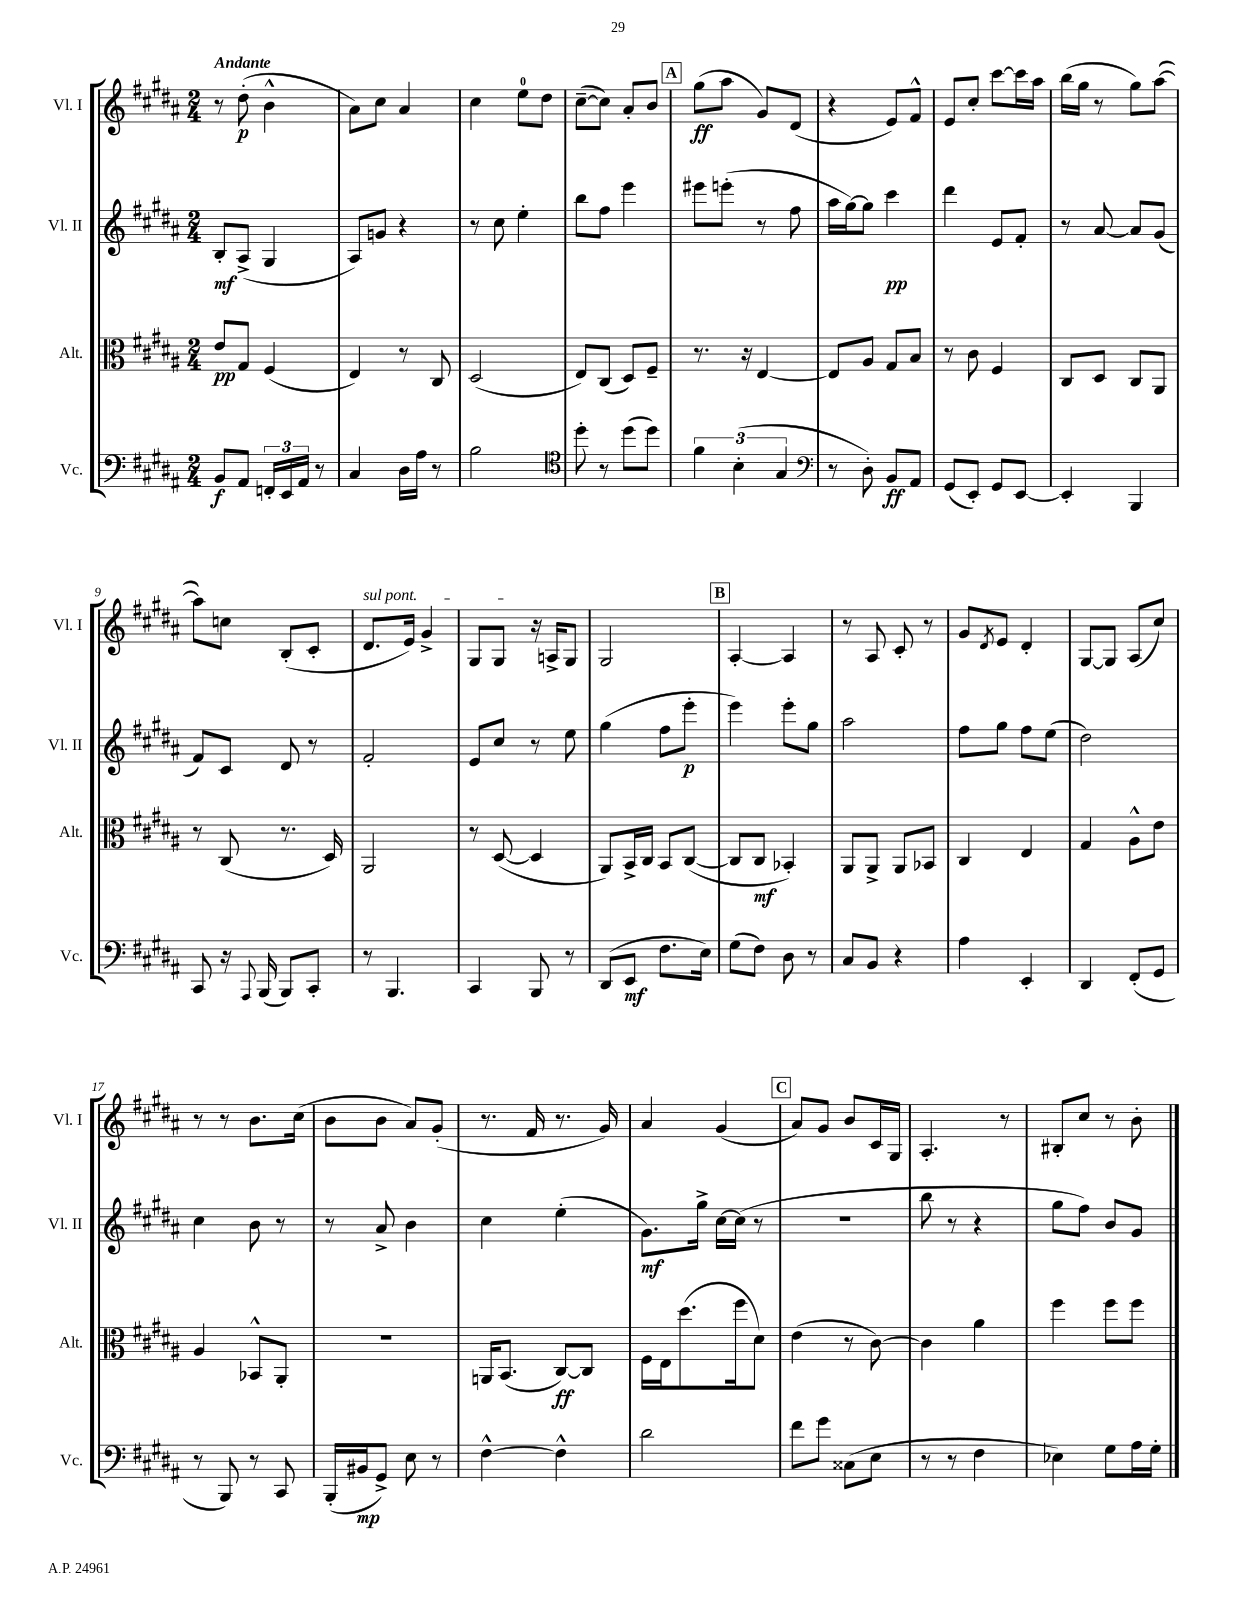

**kern	**kern	**kern	**kern
*staff4	*staff3	*staff2	*staff1
*clefF4	*clefC3	*clefG2	*clefG2
*k[f#c#g#d#a#]	*k[f#c#g#d#a#]	*k[f#c#g#d#a#]	*k[f#c#g#d#a#]
*M2/4	*M2/4	*M2/4	*M2/4
8BB	8e	8B'	8r
8AA#	8G#	(8A#^	(8dd#'
24FF'	(4F#	4G#	4b^^
24EE	.	.	.
24AA#	.	.	.
8r	.	.	.
=	=	=	=
4C#	4E)	8A#)	8a#)
.	.	8g	8cc#
16D#	8r	4r	4a#
16A#	.	.	.
8r	8C#	.	.
=	=	=	=
2B	(2D#	8r	4cc#
.	.	8cc#	.
.	.	4ee'	8ee
.	.	.	8dd#
=	=	=	=
*clefC4	*	*	*
8dd#'	8E)	8bb	([8cc#~
8r	(8C#	8ff#	8cc#])
(8dd#	8D#)	4eee	8a#'
8dd#)	8F#~	.	8b
=	=	=	=
6f#	8.r	8eee#	(8gg#
.	.	(8eee'	8aa#
(6B'	.	.	.
.	16r	.	.
.	[4E	8r	8g#)
6G#	.	.	.
.	.	8ff#	(8d#
=	=	=	=
*clefF4	*	*	*
8r	8E]	16aa#	4r
.	.	[16gg#)	.
8D#')	8A#	8gg#]	.
8BB	8G#	4ccc#	8e)
8AA#	8B	.	8f#^^
=	=	=	=
(8GG#	8r	4ddd#	8e
8EE')	8c#	.	8cc#'
8GG#	4F#	8e	[8ccc#
[8EE	.	8f#'	16ccc#]
.	.	.	16aa#
=	=	=	=
4EE']	8C#	8r	(16bb
.	.	.	16gg#
.	8D#	[8a#	8r
4BBB	8C#	8a#]	8gg#)
.	8AA#	(8g#	([8aa#
=	=	=	=
8CC#	8r	8f#)	8aa#])
16r	(8C#	8c#	8cc
8qqAAA#	.	.	.
(16BBB	.	.	.
8BBB)	8.r	8d#	(8B'
8CC#'	.	8r	8c#'
.	16D#)	.	.
=	=	=	=
8r	2AA#	2f#'	8.d#
4.BBB	.	.	.
.	.	.	16e)
.	.	.	4g#^
=	=	=	=
4CC#	8r	8e	8G#
.	([8D#	8cc#	8G#
8BBB	4D#]	8r	16r
.	.	.	16A^
8r	.	8ee	8G#
=	=	=	=
(8DD#	8AA#)	(4gg#	2G#
8EE	16BB^	.	.
.	16C#	.	.
8.F#	8BB	8ff#	.
.	([8C#	8eee'	.
16E)	.	.	.
=	=	=	=
(8G#	8C#]	4eee)	[4A#'
8F#)	8C#	.	.
8D#	4BB-')	8eee'	4A#]
8r	.	8gg#	.
=	=	=	=
8C#	8AA#	2aa#	8r
8BB	8AA#^	.	8A#
4r	8AA#	.	8c#'
.	8BB-	.	8r
=	=	=	=
4A#	4C#	8ff#	8g#
.	.	.	8qd#
.	.	8gg#	8e
4EE'	4E	8ff#	4d#'
.	.	(8ee	.
=	=	=	=
4DD#	4G#	2dd#)	[8G#
.	.	.	8G#]
(8FF#'	8A#^^	.	(8A#
8GG#	8e	.	8cc#)
=	=	=	=
8r	4A#	4cc#	8r
8BBB)	.	.	8r
8r	8BB-^^	8b	8.b
8CC#	8AA#'	8r	.
.	.	.	(16cc#
=	=	=	=
(16BBB'	2r	8r	8b
16BB#	.	.	.
8GG#^)	.	8a#^	8b
8E	.	4b	8a#)
8r	.	.	(8g#'
=	=	=	=
[4F#^^	16AA	4cc#	8.r
.	(8.BB	.	.
.	.	.	16f#
4F#^^]	[8C#)	(4ee'	8.r
.	8C#]	.	.
.	.	.	16g#)
=	=	=	=
2d#	16F#	8.g#)	4a#
.	16E	.	.
.	(8.dd#	.	.
.	.	16gg#^	.
.	.	[16cc#	(4g#
.	16ff#	(16cc#]	.
.	8d#)	8r	.
=	=	=	=
8f#	(4e	2r	8a#)
8g#	.	.	8g#
(8C##	8r	.	8b
8E	[8c#)	.	16c#
.	.	.	16G#
=	=	=	=
8r	4c#]	8bb	4.A#'
8r	.	8r	.
4F#	4a#	4r	.
.	.	.	8r
=	=	=	=
4E-)	4ff#	8gg#	8B#'
.	.	8ff#)	8cc#
8G#	8ff#	8b	8r
16A#	8ff#	8g#	8b'
16G#'	.	.	.
==	==	==	==
*-	*-	*-	*-
